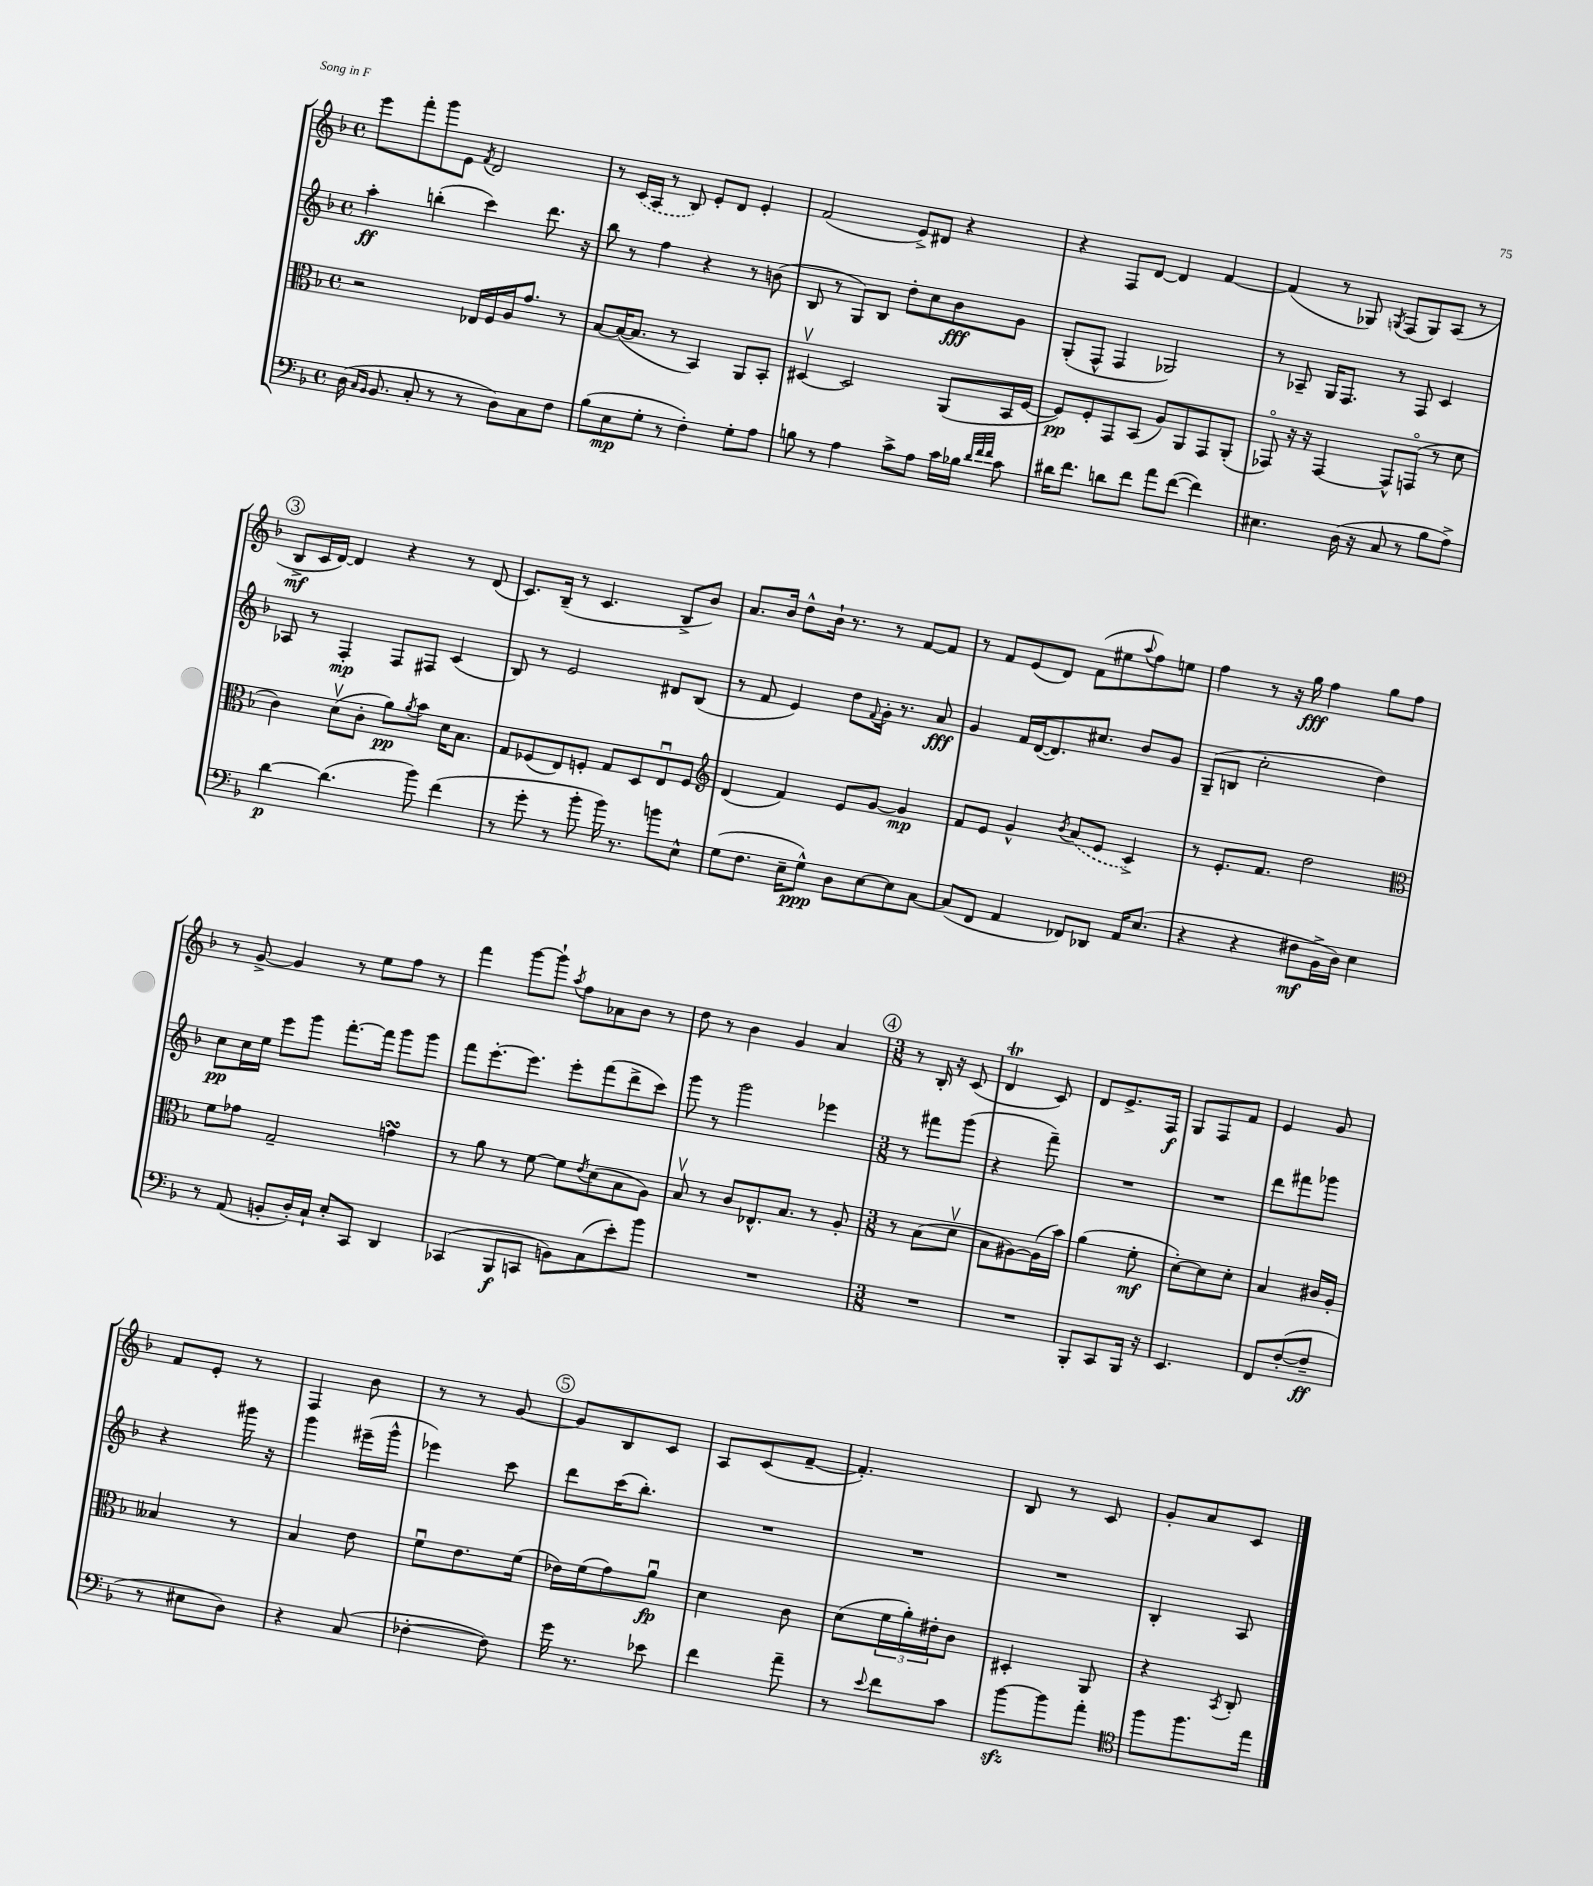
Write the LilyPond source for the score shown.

<<
\new StaffGroup <<
\new Staff = "s0" {
    \clef treble \key f \major \defaultTimeSignature \time 4/4
    e'''8 f'''8-. g'''8 e'8 \acciaccatura { f'8 } d'2 |
    r8 \once \slurDashed c'16( a16 r8 bes8) e'8-. d'8 e'4-. |
    f'2( e'8->) dis'8 r4 |
    r4 f8 d'8~ d'4 f'4~ |
    f'4( r8 ges8) \acciaccatura { g8 } f8( g8) a8( r8 |
    \mark \markup { \circle "3" } bes8->\mf c'16 d'16~) d'4 r4 r8 d'8( |
    c'8.) bes16--( r8 c'4. bes8-> bes'8) |
    a'8. bes'16 d''8-^ bes'16-! r8. r8 f'8~ f'8 |
    r8 f'8 e'8( d'8) f'8( eis''8 \appoggiatura { a''8 } f''8) e''8 |
    f''4 r8 r16 g''16\fff f''4 g''8 f''8 |
    r8 g'8~-> g'4 r8 e''8 f''8 r8 |
    f'''4 g'''8~ g'''8-! \acciaccatura { a''8 } f''8 aes'8 bes'8 r8 |
    d''8 r8 bes'4 g'4 a'4 |
    \mark \markup { \circle "4" } \numericTimeSignature \time 3/8 r8 bes16-. r16 c'8( |
    d'4\trill c'8) |
    d'8 e'8.-> f16\f |
    g8 f8 f'8 |
    e'4 g'8 |
    f'8 e'8-. r8 |
    f4 bes'8 |
    r8 r8 g'8~ |
    \mark \markup { \circle "5" } g'8 bes8 c'8 |
    a8 c'8( f'8~-- |
    f'4.-.) |
    bes8 r8 c'8 |
    g'8-. a'8 c'8 \bar "|." |
}
\new Staff = "s1" {
    \clef treble \key f \major \defaultTimeSignature \time 4/4
    a''4-.\ff b''4-.( c'''4) d'''8. r16 |
    bes''8 r8 f''4 r4 r8 b'8( |
    bes8 r8 g8) bes8 d''8-. c''8 bes'8\fff g'8 |
    g8-.( f8-^ f4 ges2) |
    r8 aes8-- g16 f8. r8 f8 c'4 |
    \mark \markup { \circle "3" } aes8 r8 f4-.\mp f8 fis8 c'4( |
    bes8) r8 e'2 dis'8 bes8( |
    r8 f'8 e'4) d''8 \appoggiatura { f'8 } g'16-. r8. a'8\fff |
    g'4 f'16 d'16~( d'8.) cis''8. bes'8 g'8 |
    g8--( b8 c''2-. d''4) |
    c''8\pp c''16 e''16 e'''8 g'''8 f'''8.~-. f'''16 g'''8 g'''8 |
    f'''8 e'''8.~-. e'''8. e'''8-. f'''8( d'''8-> c'''8) |
    g'''8 r8 g'''2 ees'''4 |
    \mark \markup { \circle "4" } \numericTimeSignature \time 3/8 r8 fis'''8 g'''8( |
    r4 f'''8--) |
    R4. |
    R4. |
    d'''8 fis'''8 ges'''8 |
    r4 gis'''16 r16 |
    g'''4 eis'''16--( g'''16-^ |
    ees'''4) c'''8 |
    \mark \markup { \circle "5" } d'''8 c'''16( bes''8.-.) |
    R4. |
    R4. |
    R4. |
    bes4-. a8 \bar "|." |
}
\new Staff = "s2" {
    \clef alto \key f \major \defaultTimeSignature \time 4/4
    r2 ees16 f16 a16 g'8. r8 |
    bes8~ bes16~( bes8. r8 bes,4) a,8 bes,8-. |
    dis4~\upbow dis2 a,8( bes,16 f16~ |
    f8\pp) f8-. g,8 bes,8( a8) a,8 g,8 a,8-.( |
    ges,8\flageolet) r16 r16 ges,4~ ges,8-^ g,8\flageolet( r8 d'8 |
    \mark \markup { \circle "3" } c'4) d'8\upbow( c'8-. a'8\pp) \acciaccatura { a'8 } bes'8 d'16 bes8. |
    g8 fes8( e8) f8-. g8 d8 e8\downbow f8 |
    \clef treble d'4( f'4) e'8 g'8~ g'4\mp |
    f'8 e'8 g'4-^ \acciaccatura { bes'8 } \once \slurDashed a'8( e'8 c'4->) |
    r8 e'8.-. f'8. d''2 |
    \clef alto f'8 ges'8 g2-- g'4\turn |
    r8 a'8 r8 f'8~ f'8 \acciaccatura { e'8 } d'8( bes8 a8) |
    bes8\upbow r8 c'8 ees8.-^ bes8. r8 a8-. |
    \mark \markup { \circle "4" } \numericTimeSignature \time 3/8 r8 bes8( d'8\upbow |
    bes8 ais8~) ais16( bes'16) |
    a'4( f'8-.\mf |
    d'8~-.) d'8 d'8-. |
    bes4 cis'16 a16-. |
    beses4 r8 |
    bes4 e'8 |
    f'8\downbow e'8. f'16( |
    \mark \markup { \circle "5" } ees'16) f'16( g'8) a'8\downbow\fp |
    d'4 c'8 |
    d'8( \tuplet 3/2 { f'16 a'16-.) eis'16-. } c'8 |
    dis4-. a,8 |
    r4 \acciaccatura { bes,8 } c8-. \bar "|." |
}
\new Staff = "s3" {
    \clef bass \key f \major \defaultTimeSignature \time 4/4
    d16( \grace { c16 bes,16 } bes,8. c8-. r8 r8 d8) c8 f8 |
    bes8( e8\mp g8-. r8 f4-.) g8-. a8 |
    b8 r8 a4 c'8-> a8 c'16 bes16 \grace { d'32 f'32 f'32 } c'8 |
    dis'16 f'8. d'8 f'8 a'8 f'8~( f'4) |
    eis4. d16( r16 c8 r8 bes8 a8->) |
    \mark \markup { \circle "3" } d'4~\p d'4.( bes'8) f'4( |
    r8 g'8-. r8 bes'8-. bes'16) r8. b'8 e8-^ |
    g8( f8. e16-- g8-^\ppp) d8 e8~ e8 c8~ |
    c8( f,8 a,4 fes,8) des,8 a,16 e8.( |
    r4 r4 fis8\mf bes,16-> d16) e4 |
    r8 a,8( b,8-. d16-.) c16-! e8-. c,8 d,4 |
    ces,4( bes,,8\f c,8 b,8) c8( e'8-.) bes'8 |
    R1 |
    \mark \markup { \circle "4" } \numericTimeSignature \time 3/8 R4. |
    R4. |
    bes,,8-. c,8 bes,,16 r16 |
    e,4. |
    f,8 f8~-.( f8--\ff |
    r8 eis8 d8) |
    r4 c8( |
    fes4~-. fes8) |
    \mark \markup { \circle "5" } g'16 r8. ees'8 |
    f'4 a'8-- |
    r8 \appoggiatura { e'8 } f'8 c'8 |
    bes'8~\sfz bes'8 a'8-. |
    \clef tenor f''8 f''8. e''16 \bar "|." |
}
>>
>>
\layout { \context { \Score \remove "Bar_number_engraver" } }
